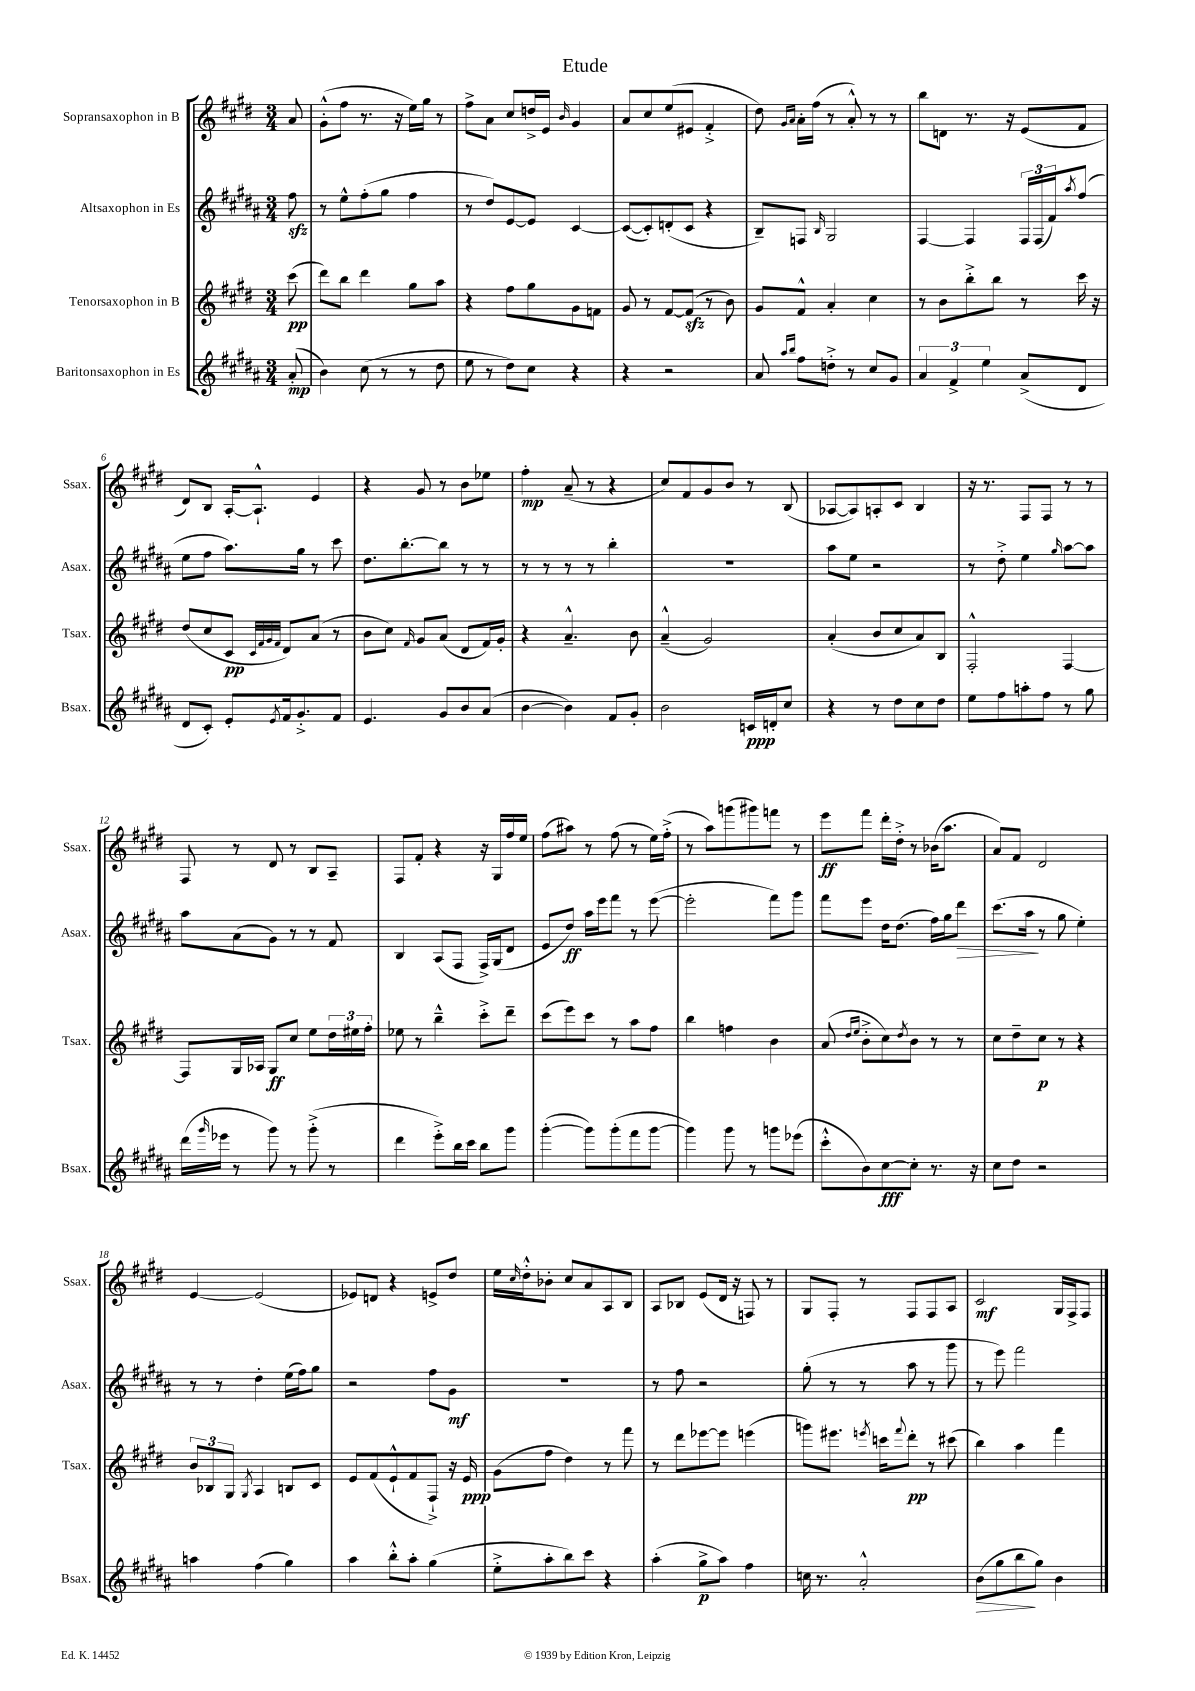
\header { title = "Etude" }
<<
\new StaffGroup <<
\new Staff = "s0" \with { instrumentName = "Sopransaxophon in B" shortInstrumentName = "Ssax." } {
    \clef treble \key e \major \numericTimeSignature \time 3/4 \partial 8
    a'8 |
    gis'8-.-^( fis''8 r8. r16 e''16) gis''16 r8 |
    fis''8-> a'8 cis''8 d''16-> e'16 \grace { b'16 } gis'4 |
    a'8 cis''8 e''8( eis'8 fis'4-.-> |
    dis''8) \grace { gis'16 a'16 } a'16-. fis''16( r8 a'8-.-^) r8 r8 |
    b''8 d'8 r8. r16 e'8( fis'8 |
    dis'8) b8 a16~-. a8.-!-^ e'4 |
    r4 gis'8 r8 b'8 ees''8 |
    fis''4-.\mp a'8--( r8 r4 |
    cis''8) fis'8 gis'8 b'8 r8 b8( |
    aes8~ aes8) a8-. cis'8 b4 |
    r16 r8. fis8 fis8 r8 r8 |
    fis8 r8 dis'8 r8 b8 a8-- |
    fis8 fis'8-. r4 r16 gis16 fis''16 e''16 |
    fis''8( ais''8) r8 fis''8( r8 e''16) fis''16-.->( |
    r8 a''8) g'''8( gis'''8) f'''8 r8 |
    e'''8\ff fis'''8 dis'''16-. dis''16-.-> r8 bes'16( a''8. |
    a'8) fis'8 dis'2 |
    e'4~ e'2( |
    ees'8) d'8 r4 e'8-> dis''8 |
    e''16 \grace { cis''16 } dis''16-.-^ bes'8-. cis''8 a'8 a8 b8 |
    a8 bes8 e'8( dis'16 r16 f8) r8 |
    gis8 fis8-. r8 fis8 fis8 a8 |
    cis'2\mf gis16 fis16-> fis8 \bar "|." |
}
\new Staff = "s1" \with { instrumentName = "Altsaxophon in Es" shortInstrumentName = "Asax." } {
    \clef treble \key b \major \numericTimeSignature \time 3/4 \partial 8
    fis''8\sfz |
    r8 e''8-^ fis''8-.( gis''8 fis''4 |
    r8 dis''8) e'8~ e'8 cis'4~ |
    cis'8~( cis'8-.) d'8-.( cis'8 r4 |
    b8--) f8 \grace { b16 } gis2 |
    fis4~ fis4 \tuplet 3/2 { fis16 fis16( fis'16) } \acciaccatura { ais''8 } fis''8( |
    e''8 fis''8 ais''8.) gis''16 r8 cis'''8 |
    dis''8. b''8.~-. b''8 r8 r8 |
    r8 r8 r8 r8 b''4-. |
    R2. |
    ais''8 e''8 r2 |
    r8 dis''8-.-> e''4 \grace { gis''16 } ais''8~ ais''8 |
    ais''8 ais'8( gis'8) r8 r8 fis'8 |
    b4 ais8( fis8 fis16->) gis16( dis'8 |
    e'8 dis''8\ff) ais''16 e'''16 fis'''8 r8 e'''8~( |
    e'''2-. fis'''8) gis'''8 |
    fis'''8 e'''8 dis''16 dis''8.( fis''16) gis''16 dis'''8\> |
    cis'''8.( ais''16\! r8 gis''8 e''4-.) |
    r8 r8 dis''4-. e''16( fis''16) gis''8 |
    r2 fis''8 gis'8\mf |
    R2. |
    r8 fis''8 r2 |
    gis''8-.( r8 r8 ais''8 r8 gis'''8 |
    r8 e'''8) fis'''2 \bar "|." |
}
\new Staff = "s2" \with { instrumentName = "Tenorsaxophon in B" shortInstrumentName = "Tsax." } {
    \clef treble \key e \major \numericTimeSignature \time 3/4 \partial 8
    cis'''8\pp( |
    dis'''8) b''8 dis'''4 gis''8 a''8 |
    r4 fis''8 gis''8 gis'8 f'8 |
    gis'8 r8 fis'8~ fis'8\sfz( r8 b'8) |
    gis'8 fis'8-^ a'4-. cis''4 |
    r8 b'8 b''8-.-> b''8 r8 cis'''16 r16 |
    dis''8( cis''8 cis'8\pp \grace { cis'32 fis'32 gis'32 fis'32 } dis'8) a'8( r8 |
    b'8 cis''8) \grace { fis'16 } gis'8 a'8( dis'8 fis'16) gis'16-. |
    r4 a'4.---^ b'8 |
    a'4---^( gis'2) |
    a'4-.( b'8 cis''8 a'8) b8 |
    fis2-.-^ fis4~ |
    fis8 gis16 aes16 gis8\ff cis''8 e''8 \tuplet 3/2 { dis''16 eis''16 fis''16-. } |
    ees''8 r8 b''4---^ cis'''8-.-> dis'''8-- |
    cis'''8( e'''8) cis'''8 r8 a''8 fis''8 |
    b''4 f''4 b'4 |
    a'8( \grace { dis''16 e''16 } b'8-.-> cis''8) \acciaccatura { dis''8 } b'8 r8 r8 |
    cis''8 dis''8-- cis''8\p r8 r4 |
    \tuplet 3/2 { b'8 bes8 gis8 } \acciaccatura { gis8 } a4 b8 cis'8 |
    e'8 fis'8( e'8-!-^ fis'8 fis8-!->) r16 e'16\ppp |
    gis'8( fis''8 dis''4) r8 fis'''8 |
    r8 dis'''8 ees'''8~ ees'''8 e'''4( |
    g'''8) eis'''8. \acciaccatura { e'''8 } c'''16 \appoggiatura { fis'''8 } dis'''8-.\pp r8 cis'''8( |
    b''4) a''4 fis'''4 \bar "|." |
}
\new Staff = "s3" \with { instrumentName = "Baritonsaxophon in Es" shortInstrumentName = "Bsax." } {
    \clef treble \key b \major \numericTimeSignature \time 3/4 \partial 8
    ais'8-.\mp( |
    b'4) cis''8( r8 r8 dis''8 |
    e''8 r8 dis''8) cis''8 r4 |
    r4 r2 |
    ais'8 \grace { ais''16 b''16 } fis''8 d''8-.-> r8 cis''8 gis'8 |
    \tuplet 3/2 { ais'4 fis'4-> e''4 } ais'8->( dis'8 |
    dis'8 cis'8-.) e'8-. \acciaccatura { e'8 } fis'16 gis'8.-.-> fis'8 |
    e'4. gis'8 b'8 ais'8( |
    b'4~ b'4) fis'8 gis'8-. |
    b'2 c'16\ppp d'16-. cis''8 |
    r4 r8 dis''8 cis''8 dis''8 |
    e''8 fis''8 a''8-. fis''8 r8 gis''8 |
    dis'''16( \grace { gis'''16 } ees'''16 r8 gis'''8) r8 gis'''8-.->( r8 |
    dis'''4 e'''8-.->) b''16 cis'''16 b''8 gis'''8 |
    gis'''4~-.( gis'''8) gis'''8-.( fis'''8 gis'''8~ |
    gis'''4) gis'''8 r8 g'''8 ees'''8( |
    cis'''8-.-^ b'8) cis''8~\fff cis''8-. r8. r16 |
    cis''8 dis''8 r2 |
    a''4 fis''4( gis''4) |
    ais''4 b''8-.-^ ais''8-. gis''4( |
    e''8-.-> ais''8-. b''8) cis'''8 r4 |
    ais''4-.( gis''8->\p ais''8) fis''4 |
    c''16 r8. ais'2-.-^ |
    b'8\>( gis''8 b''8\! gis''8) b'4 \bar "|." |
}
>>
>>
